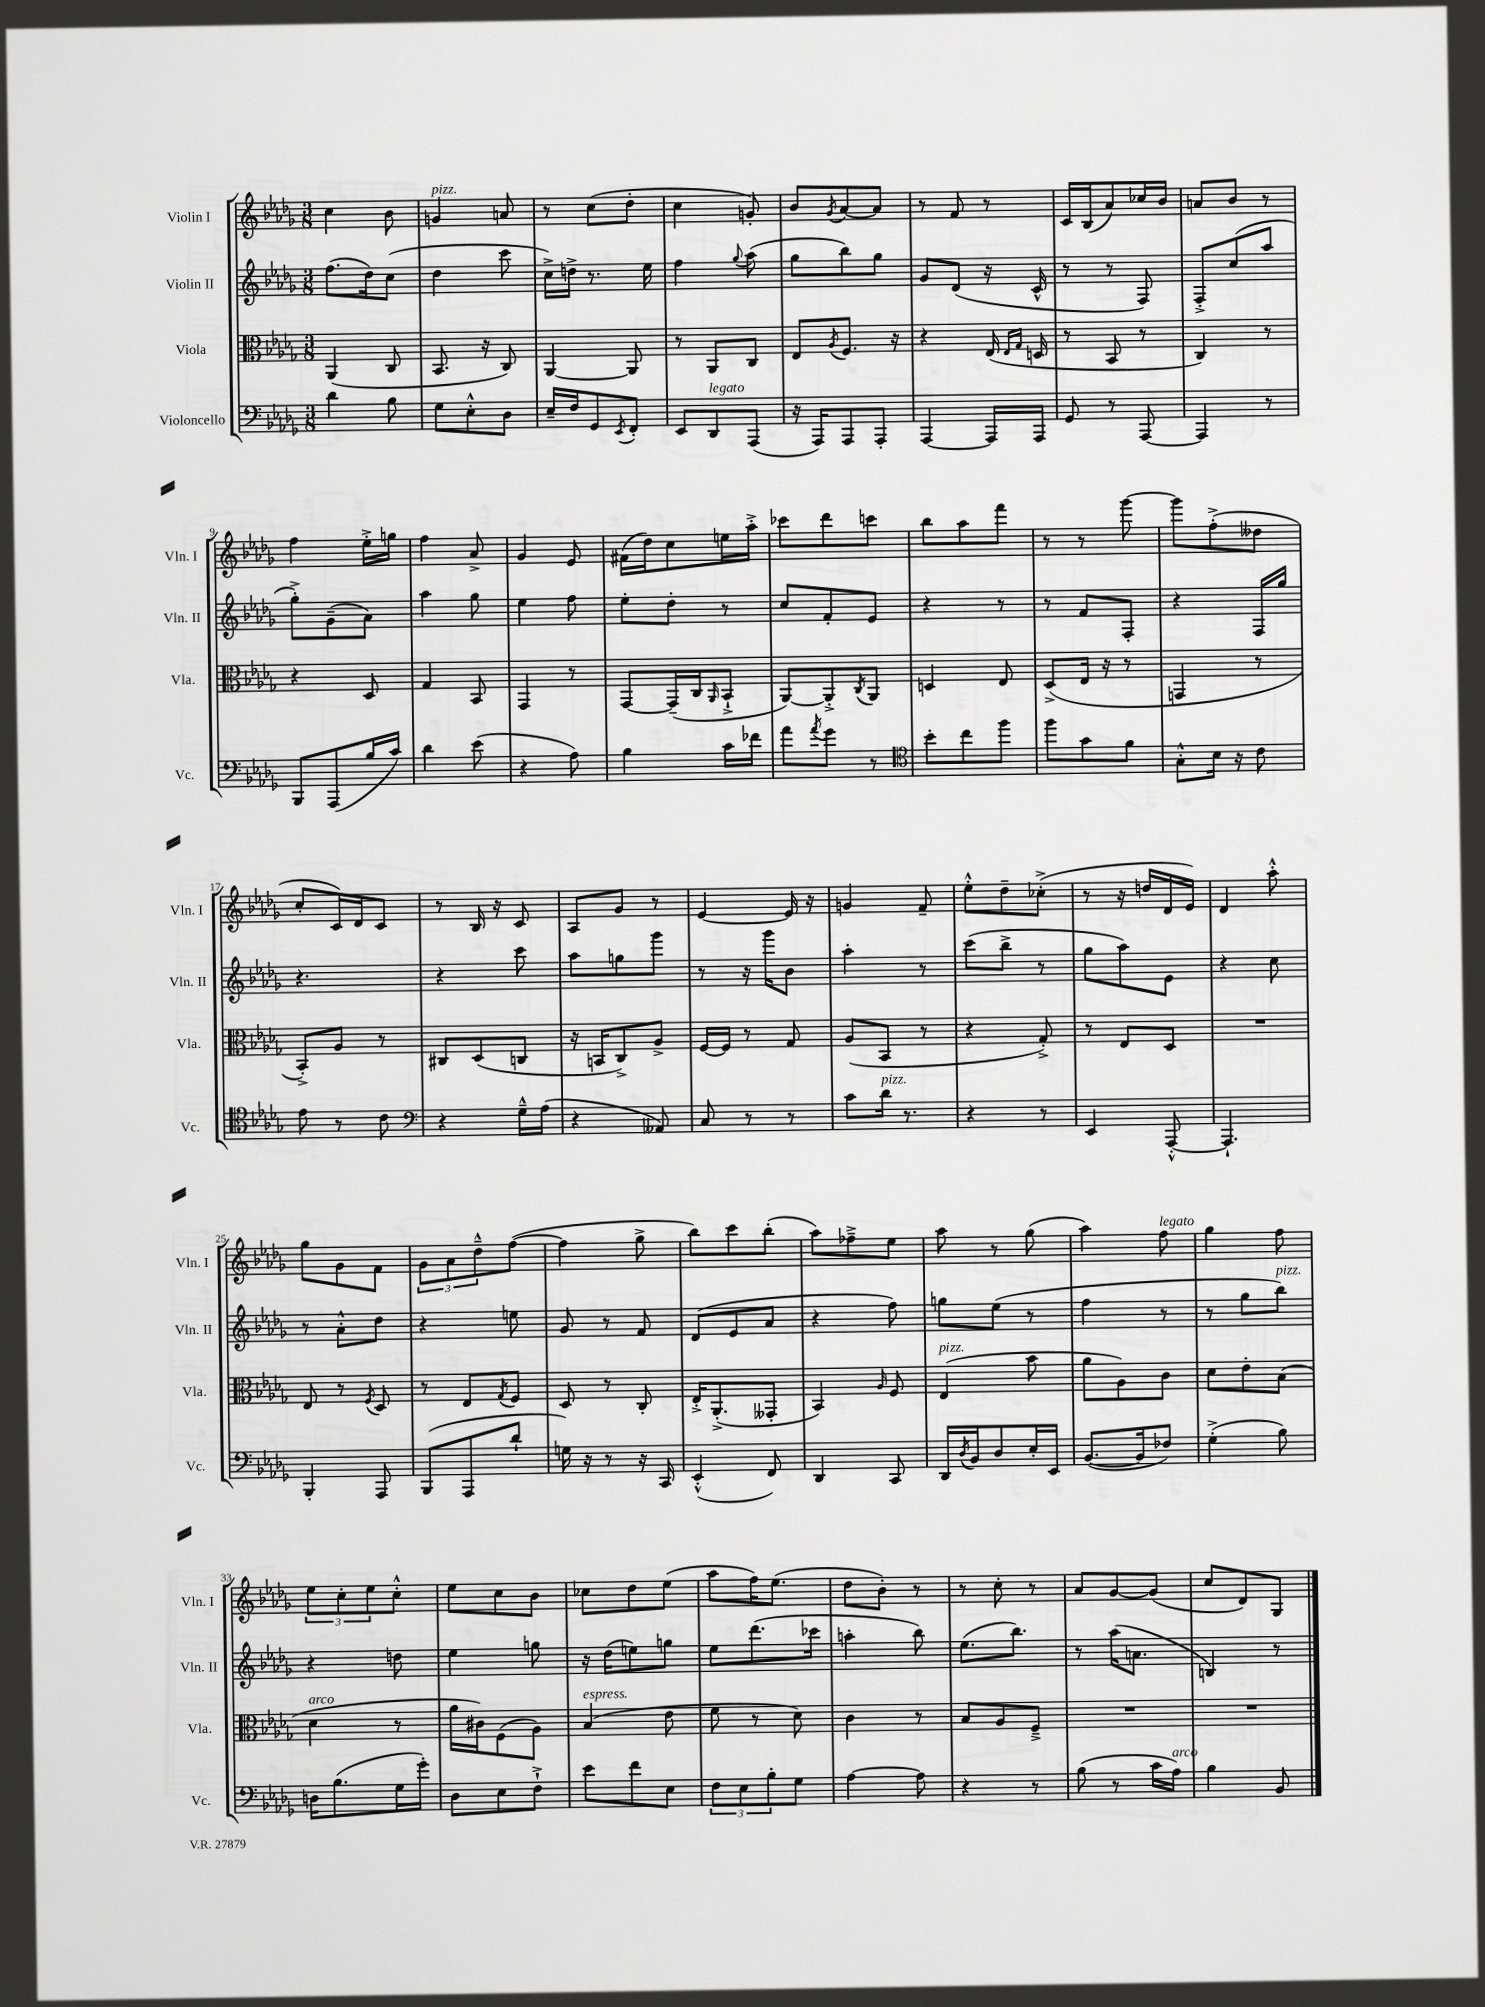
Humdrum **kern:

**kern	**kern	**kern	**kern
*staff4	*staff3	*staff2	*staff1
*clefF4	*clefC3	*clefG2	*clefG2
*k[b-e-a-d-g-]	*k[b-e-a-d-g-]	*k[b-e-a-d-g-]	*k[b-e-a-d-g-]
*M3/8	*M3/8	*M3/8	*M3/8
4d-	(4AA-	(8.ff	4cc
.	.	16dd-)	.
8B-	8C	(8cc	8b-
=	=	=	=
8G-	8.BB-	4dd-	4g
8E-'^^	.	.	.
.	16r	.	.
8D-	8C)	8ccc	8a
=	=	=	=
16E-~	[4AA-	16cc^)	8r
16F	.	16dd^	.
8GG-	.	8.r	(8cc
8qEE-	.	.	.
8FF'	8AA-]	.	8dd-'
.	.	16ee-	.
=	=	=	=
8EE-	8r	4ff	4cc
8DD-	8AA-	.	.
.	.	8qqgg-	.
(8AAA-	8C	(8aa-	8g')
=	=	=	=
16r	8E-	8gg-	8b-
16AAA-)	.	.	.
.	8qA-	.	8qg-
8AAA-	8.F	8bb-)	[8a-
8AAA-'	.	8gg-	8a-]
.	16r	.	.
=	=	=	=
[4AAA-	4r	8g-	8r
.	.	(8d-	8f
16AAA-]	(16E-	16r	8r
.	16qqE-	.	.
.	16qqG-	.	.
16AAA-	16D	16c^^	.
=	=	=	=
8GG-	8r	8r	16c
.	.	.	(16B-
8r	8BB-	8r	8a-)
[8AAA-	8r	8F)	16cc-
.	.	.	16b-
=	=	=	=
4AAA-]	4C)	8F'^	8a
.	.	(8cc	8b-
8r	8r	8aa-	8r
=	=	=	=
8BBB-	4r	8gg-'^)	4ff
(8AAA-	.	(8g-~	.
16B-	8D-	8a-)	16ee-'^
16c)	.	.	16gg
=	=	=	=
4d-	4G-	4aa-	4ff
(8e-	8BB-	8gg-	8a-^
=	=	=	=
4r	4GG-	4ee-	4g-
8A-)	8r	8ff	8e-
=	=	=	=
4B-	[8GG-	8ee-'	(16f#
.	.	.	16dd-)
.	(16GG-~]	8dd-'	8cc
.	16C	.	.
.	16qqAA-	.	.
16c	8BB-`^	8r	16ee
16f-	.	.	16aa-'^
=	=	=	=
8a-	[8AA-)	8cc	8ccc-
8qa-	.	.	.
8g-	8AA-'^]	8f'	8ddd-
.	8qC	.	.
8r	8AA-	8e-	8ccc
=	=	=	=
*clefC4	*	*	*
8b-'	4D	4r	8bb-
8cc	.	.	8aa-
8ff	8E-	8r	8fff
=	=	=	=
8ff	(8D-^	8r	8r
8g-	16E-	8f	8r
.	16r	.	.
8f	8r	8F'	[8ggg-
=	=	=	=
8G-'^^	4GG	4r	8ggg-]
16B-	.	.	(8ff'^
16r	.	.	.
8c	8r	16F	8dd--
.	.	16gg-	.
=	=	=	=
8e-	8BB-'^)	4.r	8cc'
8r	8A-	.	16c)
.	.	.	16d-
8c	8r	.	8c
=	=	=	=
*clefF4	*	*	*
4r	8C#	4r	8r
.	(8D-	.	16B-
.	.	.	16r
16G-~^^	8C	8ccc	8c
(16A-	.	.	.
=	=	=	=
4r	16r	8aa-	8A-
.	16BB	.	.
.	8C^)	8gg	8g-
8AA--)	8A-^	8ggg-	8r
=	=	=	=
8C	[16F	8r	[4e-
.	16F]	.	.
8r	8r	16r	.
.	.	16ggg-	.
8r	8G-	8b-	16e-]
.	.	.	16r
=	=	=	=
8c	(8A-	4aa-'	4g
16d-	8BB-	.	.
8.r	.	.	.
.	8r	8r	8f~
=	=	=	=
4r	4r	(8ccc	8ee-'^^
.	.	8bb-^	8dd-~
8r	8G-'^)	8r	(8cc-'^
=	=	=	=
4EE-	8r	8gg-	8r
.	8E-	8aa-)	16r
.	.	.	16dd
[8AAA-'^^	8D-	8e-	16d-
.	.	.	16e-)
=	=	=	=
4.AAA-`]	4.r	4r	4d-
.	.	8cc	8aa-'^^
=	=	=	=
4BBB-'	8E-	8r	8gg-
.	8r	8a-'^^	8g-
.	8qF	.	.
8AAA-	8D-	8dd-	8f
=	=	=	=
(8BBB-	8r	4r	12g-
.	.	.	12a-
8AAA-	8E-	.	.
.	.	.	12dd-~^^
.	8qG-	.	.
8d-`	8F	8ee	([8ff
=	=	=	=
16G)	8D-	8g-	4ff]
16r	.	.	.
8r	8r	8r	.
16r	8C'	8f	8gg-^
16CC	.	.	.
=	=	=	=
(4EE-'^^	16E-'^	(8d-	8bb-)
.	(8.AA-'^	.	.
.	.	8e-	8ccc
8FF)	8GG--'	8a-	(8bb-'
=	=	=	=
4DD-	4BB-)	4r	8aa-)
.	.	.	8ff-~^
.	16qqA-	.	.
8CC	8F	8ff)	8ee-
=	=	=	=
16DD-	(4E-	8gg	8aa-
8qD-	.	.	.
16BB-	.	.	.
8D-	.	(8ee-	8r
16E-'	8b-	8r	(8gg-
16EE-	.	.	.
=	=	=	=
([8.BB-	8a-	4ff	4aa-)
.	8A-)	.	.
16BB-]	.	.	.
8F-)	8c	8r	8ff
=	=	=	=
(4G-'^	8d-	8r	4gg-
.	8e-'	8gg-	.
8B-)	(8B-	8bb-)	8ff
=	=	=	=
16D	4d-	4r	12ee-
(8.B-	.	.	.
.	.	.	12cc'
.	.	.	12ee-
16G-	8r	8dd	8cc'^^
16g-')	.	.	.
=	=	=	=
8D-	16a-	4ee-	8ee-
.	16c#)	.	.
8E-	(8F	.	8cc
8F`^	8A-)	8gg	8b-
=	=	=	=
8e-	(4B-	16r	8cc-
.	.	(16dd-	.
8f	.	8ee)	8dd-
8E-	8e-	8gg	(8ee-
=	=	=	=
12F	8f	8ee-	8aa-
12E-	.	.	.
.	8r	(8.ddd-	16ff)
12B-'	.	.	.
.	.	.	(8.ee-
8G-	8d-)	.	.
.	.	16ccc-	.
=	=	=	=
[4A-	4c	4aa'	8dd-
.	.	.	8b-')
8A-]	8r	8bb-)	8r
=	=	=	=
4r	8B-	(8.ee-	8r
.	8A-	.	8cc'
.	.	8.bb-)	.
8r	8F~^	.	8r
=	=	=	=
(8B-	4.r	8r	8a-
8r	.	(16aa-	[8g-
.	.	8.a	.
16c	.	.	(8g-]
16A-)	.	.	.
=	=	=	=
4B-	4.r	4B)	8cc
.	.	.	8d-)
8BB-	.	8r	8G-
==	==	==	==
*-	*-	*-	*-
